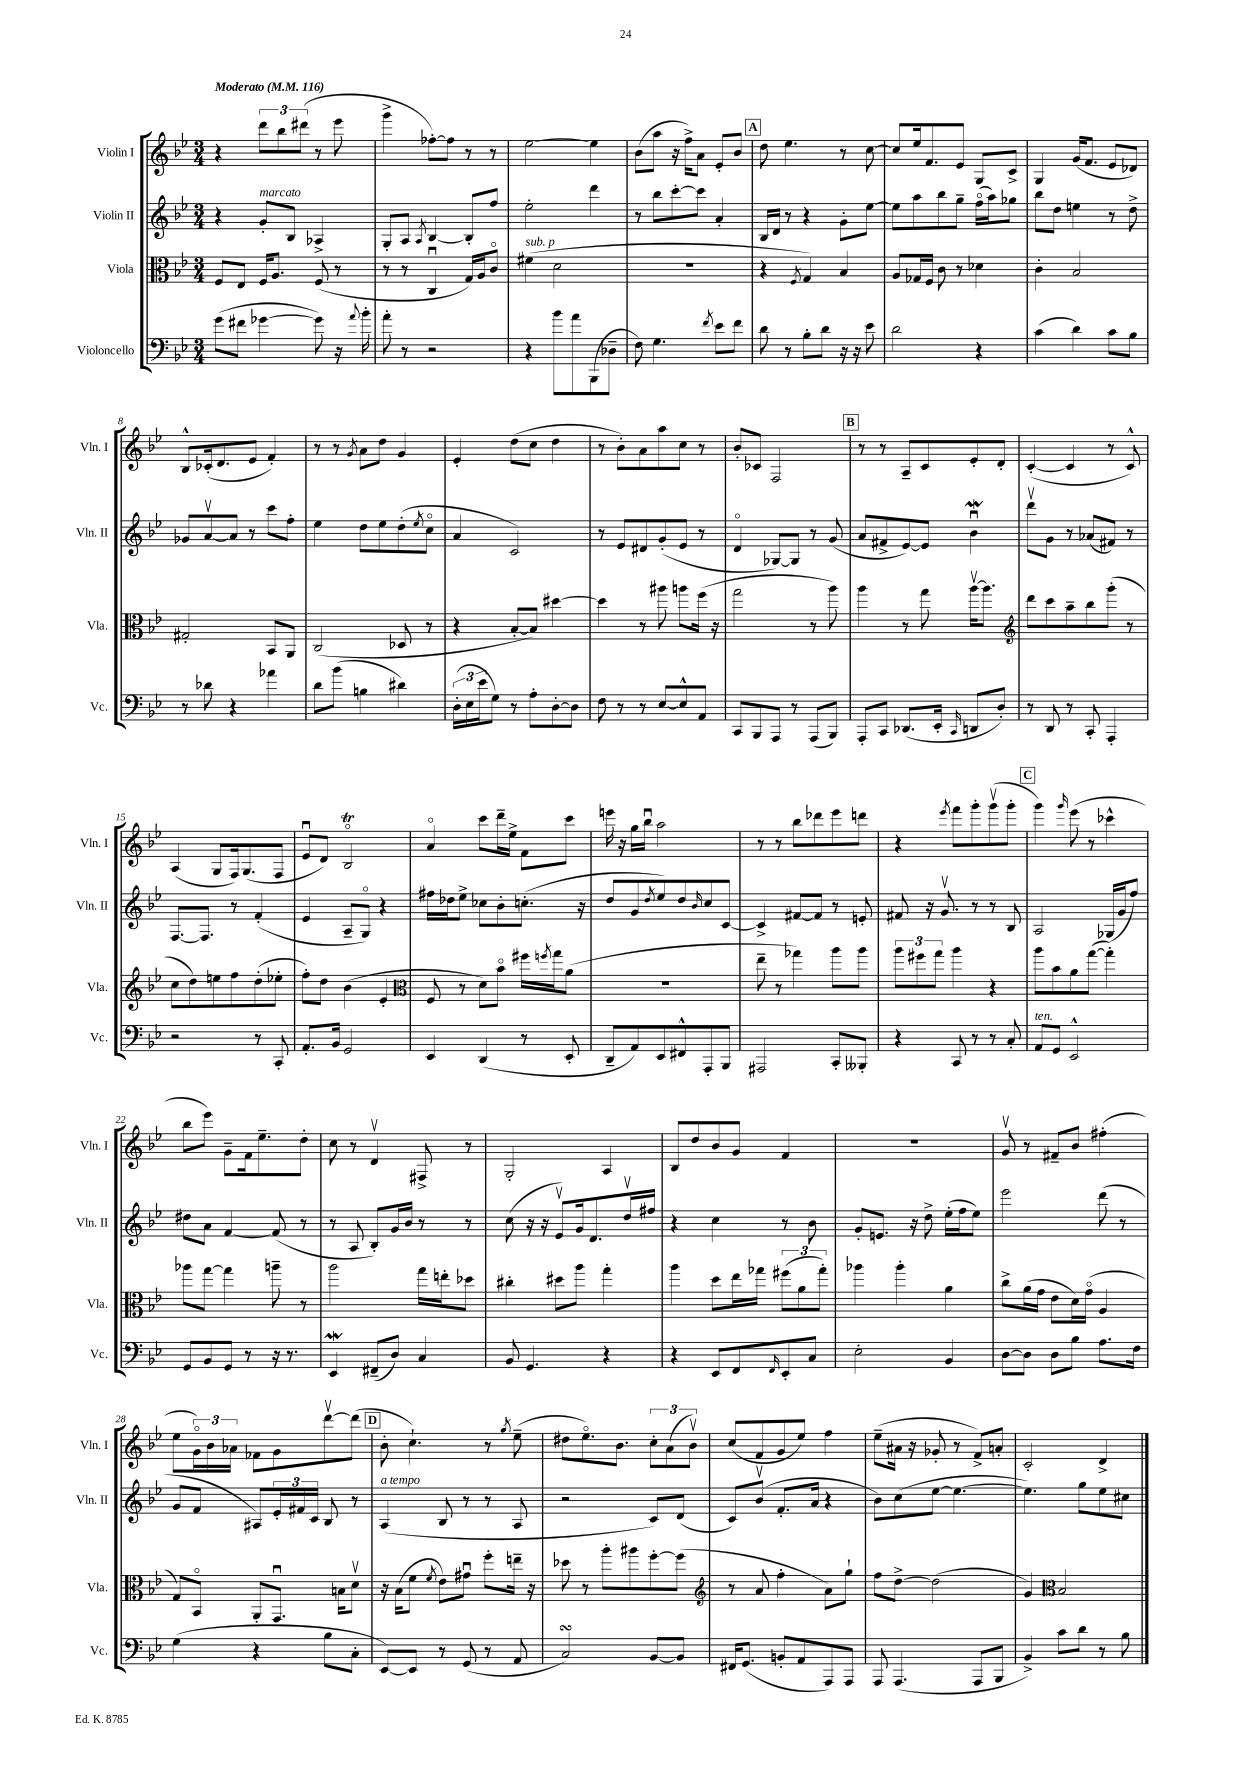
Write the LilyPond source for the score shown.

<<
\new StaffGroup <<
\new Staff = "s0" \with { instrumentName = "Violin I" shortInstrumentName = "Vln. I" } {
    \clef treble \key bes \major \numericTimeSignature \time 3/4 \tempo "Moderato" 4 = 116
    r4 \tuplet 3/2 { d'''8 bes''8 dis'''8( } r8 ees'''8 |
    g'''4-> fes''8~-.) fes''8 r8 r8 |
    ees''2~ ees''4 |
    bes'8( a''8 r16 f''16->) a'8 ees'8-. bes'8 |
    \mark \markup { \box "A" } d''8 ees''4. r8 c''8~ |
    c''8 ees''16 f'8. ees'8 g8 c'8-> |
    g4 g'16( f'8. ees'8 des'8) |
    bes8-^ ces'16-.( d'8. ees'8 f'4-.) |
    r8 r8 \acciaccatura { g'8 } a'8 d''8 g'4 |
    ees'4-. d''8( c''8 d''4 |
    r8 bes'8-.) a'8 a''8 c''8 r8 |
    bes'8-. ces'8 f2 |
    \mark \markup { \box "B" } r8 r8 a8-- c'8 ees'8-. d'8-. |
    c'4~-.( c'4 r8 c'8-^) |
    a4( g8 f16) g8.( f8 |
    ees'8\downbow d'8) bes2\flageolet\trill |
    a'4\flageolet c'''8 d'''16-- ees''16-> f'8 c'''8 |
    e'''16 r16 g''16 bes''16\downbow a''2 |
    r8 r8 bes''8 des'''8 ees'''8 d'''8 |
    r4 \acciaccatura { ees'''8 } f'''8 g'''8-. g'''8\upbow( g'''8-. |
    \mark \markup { \box "C" } g'''4) \grace { g'''16 } ees'''8( r8 ces'''4-^ |
    bes''8 ees'''8) g'8-- f'16 ees''8.-- d''8-. |
    c''8 r8 d'4\upbow fis8-> r8 |
    g2-. a4 |
    bes8 d''8 bes'8 g'8 f'4 |
    R2. |
    g'8\upbow r8 fis'8-- bes'8 fis''4-.( |
    ees''8 \tuplet 3/2 { g'16\flageolet) bes'16 aes'16 } fes'8 g'8 d'''8~\upbow d'''8( |
    \mark \markup { \box "D" } bes'8-. c''4.-!) r8 \acciaccatura { g''8 } ees''8--( |
    dis''8 ees''8.\flageolet) bes'8. \tuplet 3/2 { c''8-. a'8( bes'8\upbow) } |
    c''8( f'8 g'8 ees''8) f''4 |
    ees''8--( ais'16 r16 ges'8-. r8 f'8->) a'8-. |
    c'2-. d'4-> \bar "|." |
}
\new Staff = "s1" \with { instrumentName = "Violin II" shortInstrumentName = "Vln. II" } {
    \clef treble \key bes \major \numericTimeSignature \time 3/4
    r4 g'8-.^\markup { \italic "marcato" } bes8 aes4-> |
    g8-. a8 \acciaccatura { a8 } bes4~ bes8-. f''8 |
    ees''2-. d'''4 |
    r8 bes''8 c'''8~-. c'''8 a'4-. |
    \mark \markup { \box "A" } bes16 d'16 r8 r4 g'8-. ees''8~ |
    ees''8 a''8 bes''8 g''8-- f''16\flageolet( a''16) ges''8 |
    bes''8 d''8 e''4 r8 d''8-> |
    ges'8 a'8~\upbow a'8 r8 c'''8 f''8-. |
    ees''4 d''8 ees''8 d''8-.( \acciaccatura { ees''8 } c''8\flageolet |
    a'4 c'2) |
    r8 ees'8 dis'8 g'8-.( ees'8 r8 |
    d'4\flageolet ges8~) ges8 r8 g'8( |
    \mark \markup { \box "B" } a'8 fis'8-> ees'8~) ees'8 bes'4\downbow\mordent |
    d'''8\upbow g'8 r8 aes'8( fis'8) r8 |
    f8.~ f8. r8 f'4-.( |
    ees'4 a8-- g8\flageolet) r4 |
    fis''16 des''16 ees''8-> ces''8 bes'8-. c''8.-.( r16 |
    d''8 g'8 \acciaccatura { d''8 } ees''8) d''8 \grace { bes'16 } c''8 c'8~ |
    c'4-> fis'8~ fis'8 r8 e'8-. |
    fis'8 r16 g'8.\upbow r8 r8 bes8 |
    \mark \markup { \box "C" } a2 ges16( g'16 f''8) |
    dis''8 a'8 f'4~ f'8( r8 |
    r8 a8 bes8-.) g'16 bes'16 r8 r8 |
    c''8( r16 r16 ees'8\upbow) g'16 d'8. d''16\upbow fis''16 |
    r4 c''4 r8 bes'8 |
    g'8-. e'8. r16 d''8-> ees''16-.( f''16 ees''8) |
    ees'''2 d'''8( r8 |
    g'8 f'8 ais8) \tuplet 3/2 { ees'16-. fis'16 c'16 } bes8 r8 |
    \mark \markup { \box "D" } a4^\markup { \italic "a tempo" }( bes8 r8 r8 a8 |
    r2 c'8) d'8( |
    c'8) bes'8\upbow( f'8.-. a'16 r4 |
    bes'8) c''8( ees''8~ ees''4.~ |
    ees''4.) g''8 ees''8 cis''8 \bar "|." |
}
\new Staff = "s2" \with { instrumentName = "Viola" shortInstrumentName = "Vla." } {
    \clef alto \key bes \major \numericTimeSignature \time 3/4
    f8 ees8 f16 a8. f8( r8 |
    r8 r8 c4\downbow g16) a16 c'8\flageolet |
    fis'4^\markup { \italic "sub. p" }( d'2 |
    R2. |
    \mark \markup { \box "A" } r4 \acciaccatura { f8 } g4) bes4 |
    a8 ges16 f16 c'8 r8 des'4 |
    c'4-. bes2 |
    gis2-. bes,8 a,8 |
    c2( des8 r8 |
    r4 bes8~-. bes8) dis''4~ |
    dis''4 r8 ais''8 a''8 f''16( r16 |
    g''2 r8 a''8) |
    \mark \markup { \box "B" } a''4 r8 g''8 a''16~\upbow a''8. |
    \clef treble d'''8 c'''8 a''8-- bes''8 g'''8-.( r8 |
    c''8 d''8) e''8 f''8 d''8-.( ees''8-. |
    f''8-.) d''8 bes'4( ees'4-. |
    \clef alto f8 r8 d'8) bes'8\flageolet fis''16 \acciaccatura { f''8 } g''16 a'8( |
    R2. |
    ees''8-- r8 ges''4) a''8 a''8 |
    \tuplet 3/2 { a''8 fis''8 g''8 } a''4 r4 |
    \mark \markup { \box "C" } a''8 bes'8 a'8 g''8~( g''4-.) |
    aes''8 g''8~ g''4 a''8-- r8 |
    a''2 g''16 e''16-. des''8 |
    cis''4-. dis''8 a''8 g''4-. |
    a''4 d''8 ees''16 ges''16 \tuplet 3/2 { fis''8( a'8 ges''8-.) } |
    aes''4 aes''4-. a'4 |
    c''8-> a'16( g'16 ees'8 d'16) g'16\flageolet( a4 |
    g8) bes,8\flageolet a,8-. g,8.\downbow b16 d'8\upbow |
    \mark \markup { \box "D" } r16 bes16( f'8 \acciaccatura { f'8 } ees'8) gis'8\downbow f''8-. e''16-- r16 |
    des''8 r8 a''8-. ais''8 f''8~-. f''8( |
    \clef treble r8 a'8 f''4-. a'8) g''8-! |
    f''8 d''8~-> d''2( |
    g'4) \clef alto bes2 \bar "|." |
}
\new Staff = "s3" \with { instrumentName = "Violoncello" shortInstrumentName = "Vc." } {
    \clef bass \key bes \major \numericTimeSignature \time 3/4
    g'8( fis'8 ges'4~ ges'8) r16 \appoggiatura { a'8 } bes'16-. |
    a'8-. r8 r2 |
    r4 bes'8 a'8 bes,,8( des8-- |
    f8) g4. \acciaccatura { f'8 } ees'8 f'8 |
    \mark \markup { \box "A" } d'8 r8 bes8-. d'8 r16 r16 ees'8 |
    d'2 r4 |
    c'4( d'4) c'8 bes8 |
    r8 des'8 r4 aes'4 |
    d'8 bes'8( b4 dis'4) |
    \tuplet 3/2 { d16-.( ees16 ees'16 } g8) r8 a8-. d8~-. d8 |
    f8 r8 r8 ees8~ ees8-^ a,8 |
    c,8 bes,,8 a,,8 r8 a,,8( bes,,8) |
    \mark \markup { \box "B" } a,,8-. c,8 des,8.( ees,16-. \grace { c,16 } d,8 d8-.) |
    r8 d,8 r8 c,8-. a,,4-. |
    r2 r8 c,8-. |
    a,8.-. bes,16 g,2 |
    ees,4 d,4( r8 ees,8-. |
    d,8-- a,8) ees,8 fis,8-^ a,,8-. bes,,8 |
    ais,,2 c,8-. beses,,8-. |
    r4 c,8 r8 r8 c8-. |
    \mark \markup { \box "C" } a,8^\markup { \italic "ten." } g,8 ees,2-^ |
    g,8 bes,8 g,8 r8 r16 r8. |
    ees,4\mordent fis,8--( d8) c4 |
    bes,8 g,4. r4 |
    r4 ees,8 f,8 \grace { f,16 } ees,8-. c8 |
    ees2-. bes,4 |
    d8~ d8 d8 bes8 a8. f16 |
    g4( r4 bes8 c8-. |
    \mark \markup { \box "D" } ees,8~) ees,8 r8 g,8( r8 a,8 |
    c2\turn) bes,8~ bes,8 |
    fis,16 g,8.( b,8-. a,8 a,,8) a,,8 |
    a,,8 a,,4.( a,,8 bes,,8 |
    bes,4->) c'8 d'8 r8 bes8 \bar "|." |
}
>>
>>
